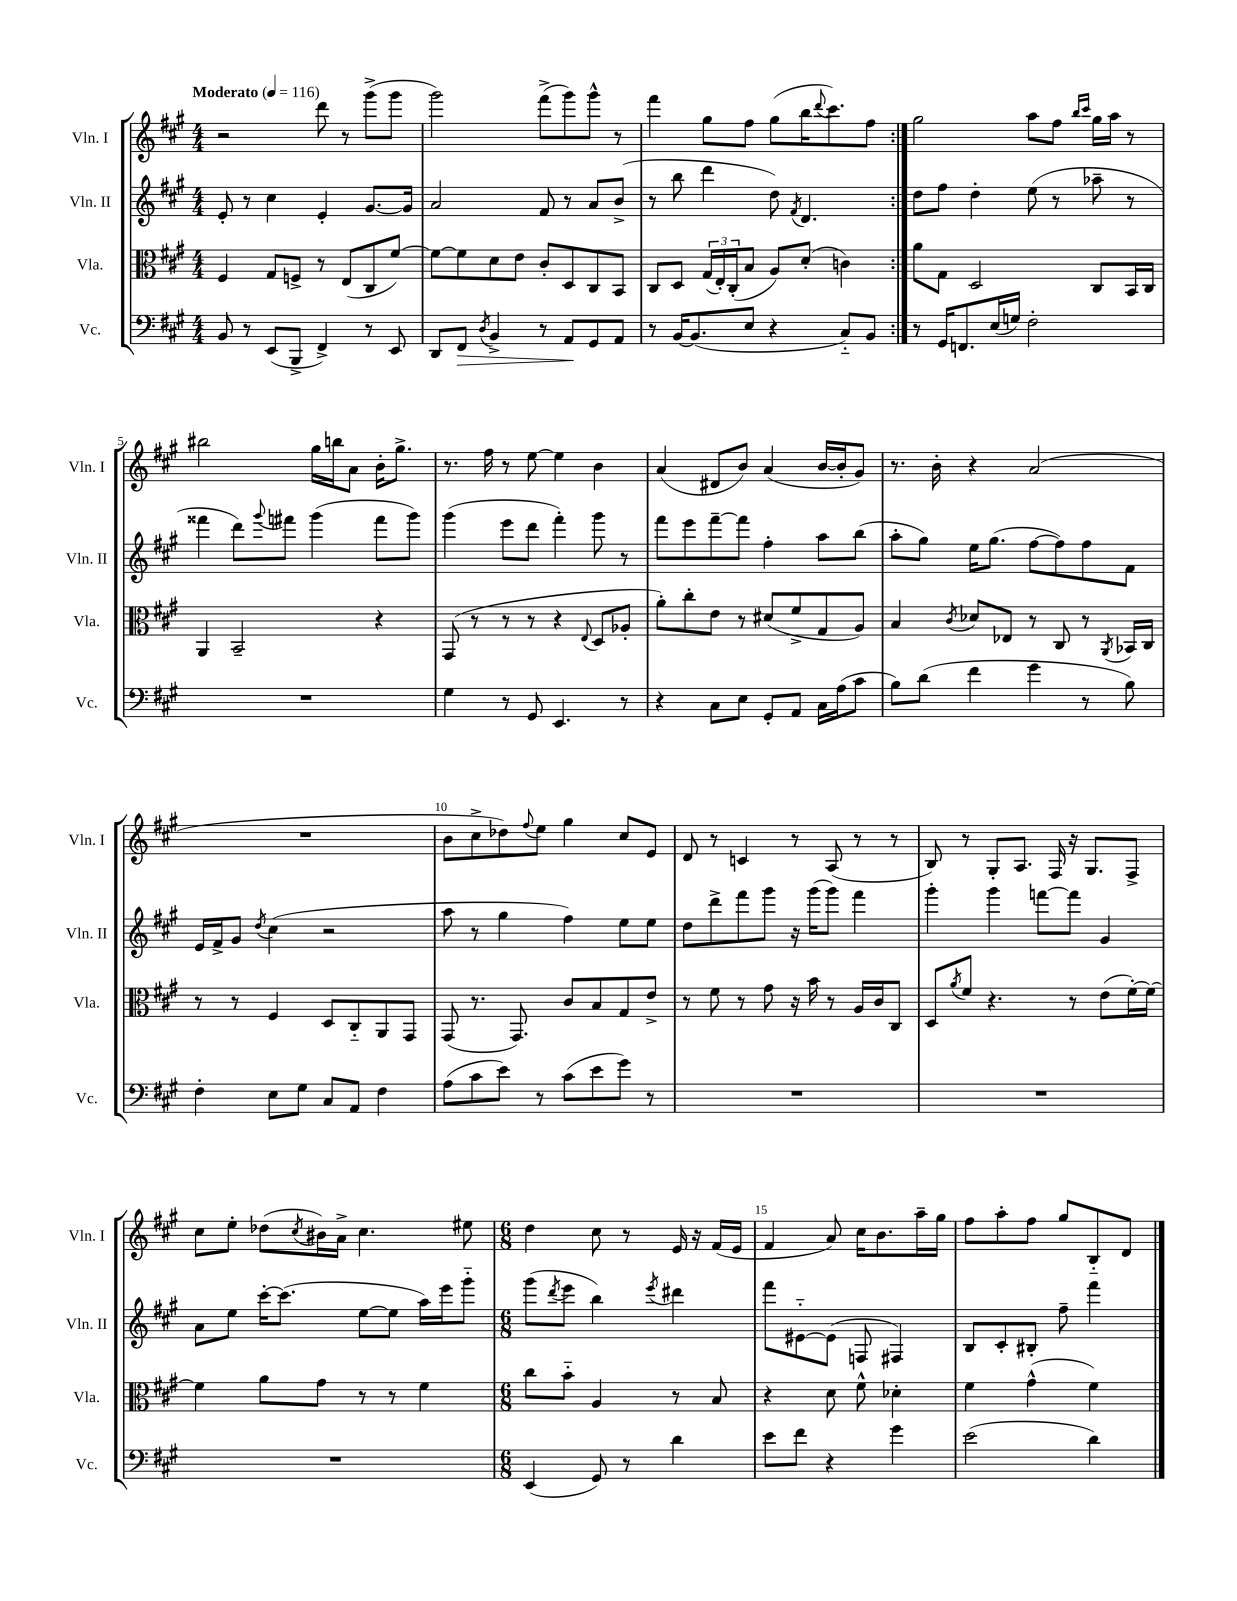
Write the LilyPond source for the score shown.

<<
\new StaffGroup <<
\new Staff = "s0" \with { instrumentName = "Vln. I" shortInstrumentName = "Vln. I" } {
    \clef treble \key a \major \numericTimeSignature \time 4/4 \tempo "Moderato" 4 = 116
    \repeat volta 2 { r2 d'''8 r8 gis'''8->( gis'''8 |
    gis'''2) fis'''8->( gis'''8) gis'''8-^ r8 |
    fis'''4 gis''8 fis''8 gis''8( b''16 \appoggiatura { d'''8 } cis'''8.) fis''8 | }
    gis''2 a''8 fis''8 \grace { b''16 cis'''16 } gis''16 a''16 r8 |
    bis''2 gis''16 b''16 a'8 b'16-. gis''8.-> |
    r8. fis''16 r8 e''8~ e''4 b'4 |
    a'4( dis'8 b'8) a'4( b'16~ b'16-. gis'8) |
    r8. b'16-. r4 a'2( |
    R1 |
    b'8 cis''8-> des''8) \appoggiatura { fis''8 } e''8 gis''4 cis''8 e'8 |
    d'8 r8 c'4 r8 a8( r8 r8 |
    b8) r8 gis8-. a8. fis16 r16 gis8. fis8-> |
    cis''8 e''8-. des''8( \acciaccatura { cis''8 } bis'16) a'16-> cis''4. eis''8 |
    \numericTimeSignature \time 6/8 d''4 cis''8 r8 e'16 r16 fis'16( e'16 |
    fis'4 a'8) cis''16 b'8. a''16-- gis''16 |
    fis''8 a''8-. fis''8 gis''8 b8-_ d'8 \bar "|." |
}
\new Staff = "s1" \with { instrumentName = "Vln. II" shortInstrumentName = "Vln. II" } {
    \clef treble \key a \major \numericTimeSignature \time 4/4
    \repeat volta 2 { e'8-. r8 cis''4 e'4-. gis'8.~ gis'16 |
    a'2 fis'8 r8 a'8 b'8->( |
    r8 b''8 d'''4 d''8) \acciaccatura { fis'8 } d'4. | }
    d''8 fis''8 d''4-. e''8( r8 aes''8-- r8 |
    fisis'''4 d'''8) \appoggiatura { gis'''8 } fis'''8 gis'''4( fis'''8 gis'''8) |
    gis'''4( e'''8 d'''8 fis'''4-.) gis'''8 r8 |
    fis'''8 e'''8 fis'''8~-- fis'''8 fis''4-. a''8 b''8( |
    a''8-. gis''8) e''16 gis''8.( fis''8~ fis''8) fis''8 fis'8 |
    e'16 fis'16-> gis'8 \acciaccatura { d''8 } cis''4( r2 |
    a''8 r8 gis''4 fis''4) e''8 e''8 |
    d''8 d'''8-> fis'''8 gis'''8 r16 gis'''16( gis'''8) fis'''4 |
    gis'''4-. gis'''4 f'''8~ f'''8 gis'4 |
    a'8 e''8 cis'''16~-. cis'''8.( e''8~ e''8 a''16) e'''16 gis'''8-_ |
    \numericTimeSignature \time 6/8 gis'''8( \acciaccatura { d'''8 } e'''8 b''4) \acciaccatura { e'''8 } dis'''4 |
    fis'''8 eis'8~-_ eis'8( f8 fis4) |
    b8 cis'8-. bis8-. fis''8-- fis'''4 \bar "|." |
}
\new Staff = "s2" \with { instrumentName = "Vla." shortInstrumentName = "Vla." } {
    \clef alto \key a \major \numericTimeSignature \time 4/4
    \repeat volta 2 { fis4 gis8 f8-> r8 e8( cis8 fis'8~) |
    fis'8~ fis'8 d'8 e'8 cis'8-. d8 cis8 b,8 |
    cis8 d8 \tuplet 3/2 { gis16( e16-.) cis16-.( } b8 a8) d'8-.( c'4) | }
    a'8 gis8 d2 cis8 b,16 cis16 |
    a,4 b,2-- r4 |
    gis,8( r8 r8 r8 r4 \appoggiatura { e8 } d8 aes8-. |
    a'8-.) cis''8-. e'8 r8 dis'8( fis'8-> gis8 a8) |
    b4 \acciaccatura { cis'8 } des'8 ees8 r8 cis8 r8 \acciaccatura { a,8 } bes,16 cis16 |
    r8 r8 fis4 d8 cis8-_ a,8 gis,8 |
    gis,8( r8. gis,8.) cis'8 b8 gis8 e'8-> |
    r8 fis'8 r8 gis'8 r16 b'16 r8 a16 cis'16 cis8 |
    d8 \acciaccatura { a'8 } fis'8 r4. r8 e'8( fis'16~-.) fis'16~ |
    fis'4 a'8 gis'8 r8 r8 fis'4 |
    \numericTimeSignature \time 6/8 cis''8 b'8-_ a4 r8 b8 |
    r4 d'8 fis'8-^ des'4-. |
    fis'4 gis'4-^( fis'4) \bar "|." |
}
\new Staff = "s3" \with { instrumentName = "Vc." shortInstrumentName = "Vc." } {
    \clef bass \key a \major \numericTimeSignature \time 4/4
    \repeat volta 2 { b,8 r8 e,8( b,,8-> fis,4->) r8 e,8 |
    d,8 fis,8\> \acciaccatura { d8 } b,4-> r8 a,8\! gis,8 a,8 |
    r8 b,16~ b,8.( e8 r4 cis8-_) b,8 | }
    r8 gis,16 f,8. e16( g16) fis2-. |
    R1 |
    gis4 r8 gis,8 e,4. r8 |
    r4 cis8 e8 gis,8-. a,8 cis16 a16( cis'8 |
    b8) d'8( fis'4 gis'4 r8 b8) |
    fis4-. e8 gis8 cis8 a,8 fis4 |
    a8( cis'8 e'8) r8 cis'8( e'8 gis'8) r8 |
    R1 |
    R1 |
    R1 |
    \numericTimeSignature \time 6/8 e,4( gis,8) r8 d'4 |
    e'8 fis'8 r4 gis'4 |
    e'2( d'4) \bar "|." |
}
>>
>>
\layout { \context { \Score \override BarNumber.break-visibility = ##(#f #t #t) barNumberVisibility = #(every-nth-bar-number-visible 5) } }
